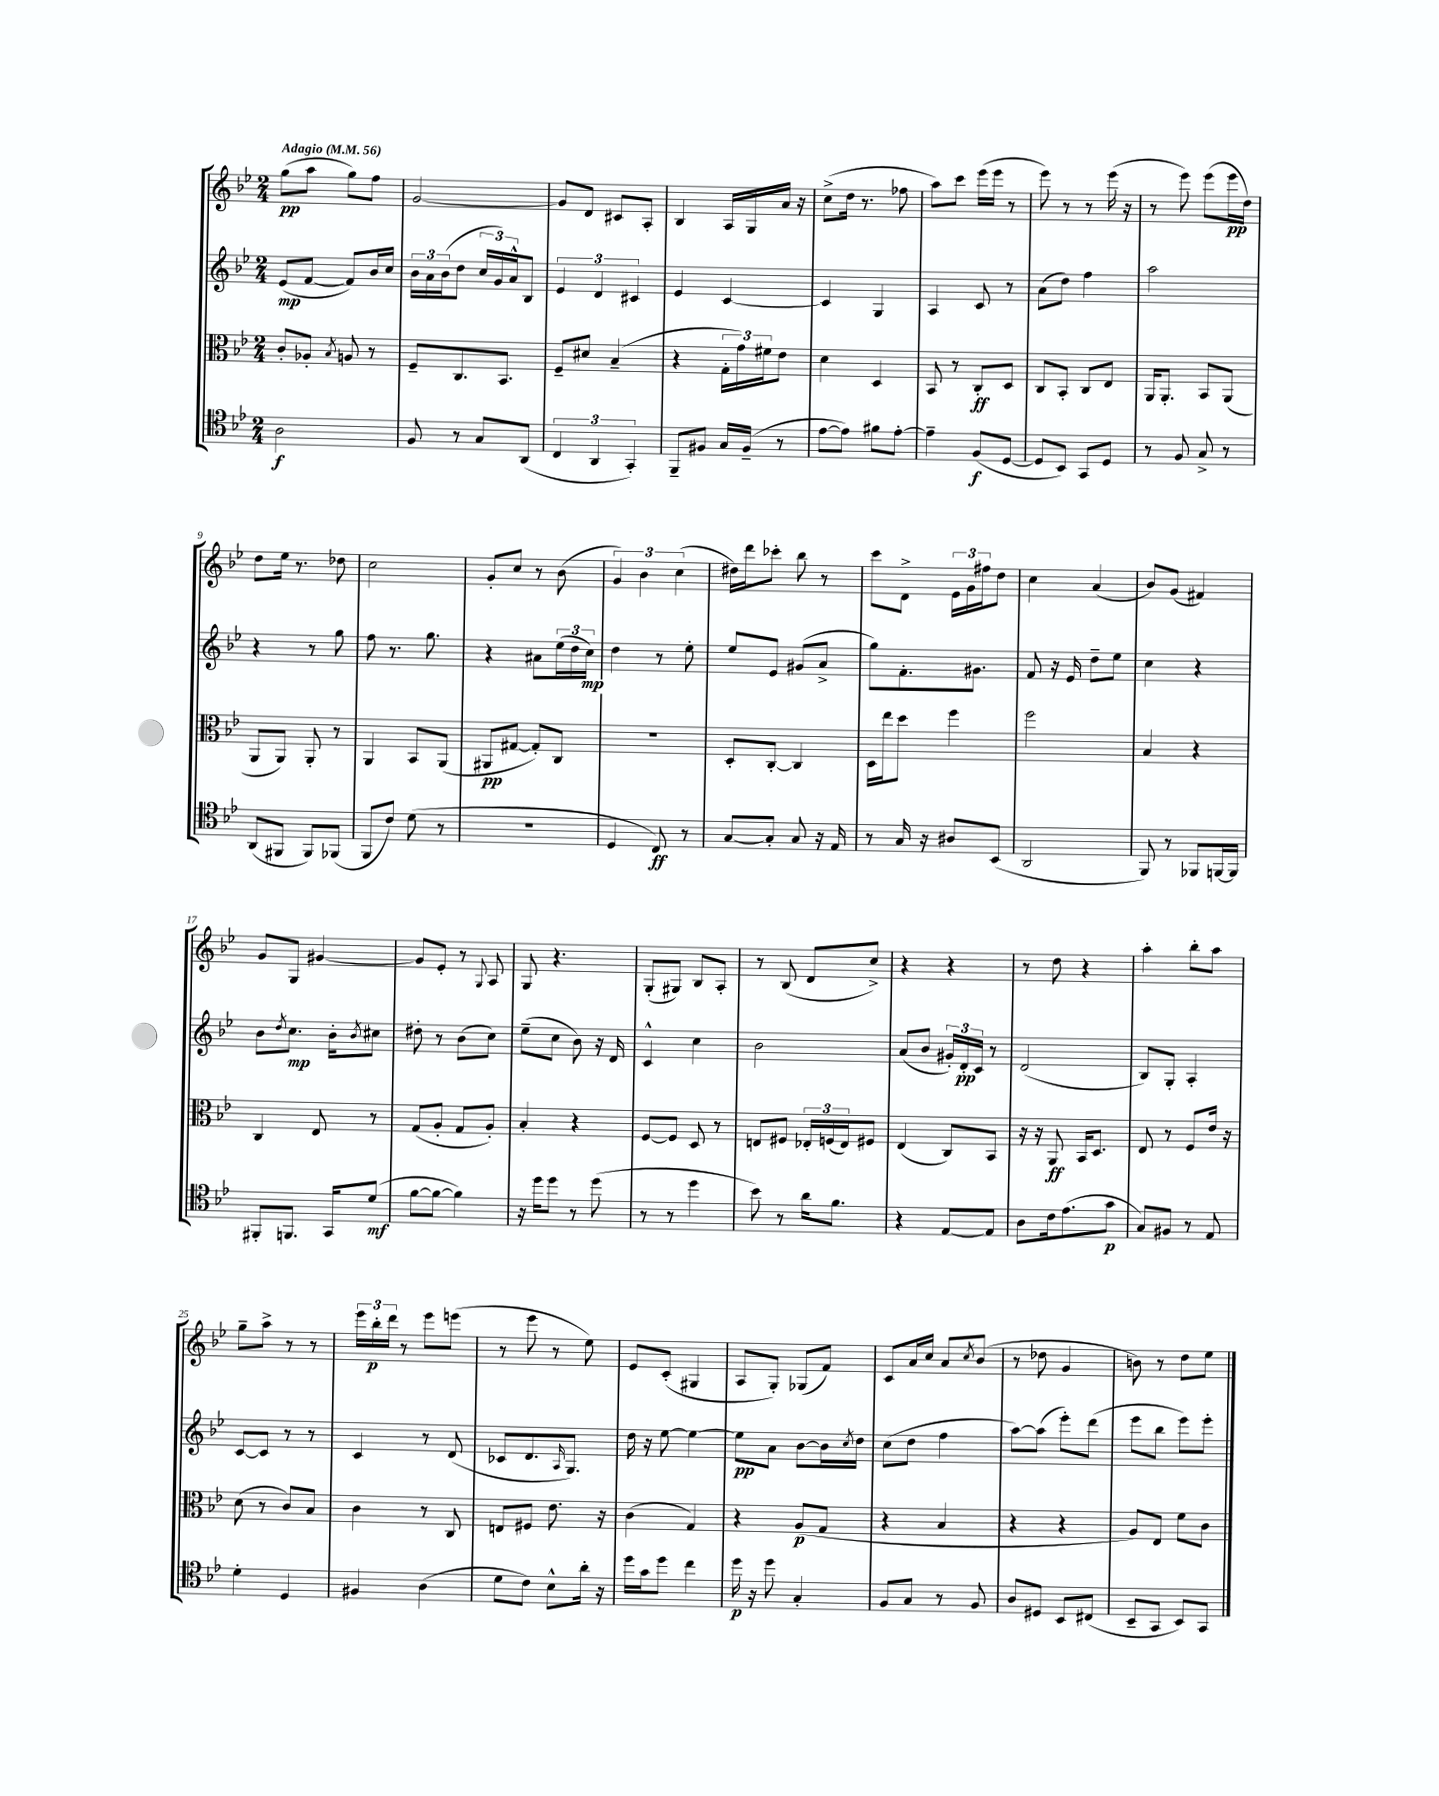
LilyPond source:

<<
\new StaffGroup <<
\new Staff = "s0" {
    \clef treble \key bes \major \numericTimeSignature \time 2/4 \tempo "Adagio" 4 = 56
    g''8\pp( a''8 g''8) f''8 |
    g'2~ |
    g'8 d'8 cis'8 a8-. |
    bes4 a16 g16 a'16 r16 |
    c''8->( d''16 r8. fes''8 |
    a''8) c'''8 ees'''16( ees'''16 r8 |
    ees'''8) r8 r8 ees'''16( r16 |
    r8 ees'''8) ees'''8( ees'''16\pp d''16) |
    d''8 ees''16 r8. des''8 |
    c''2 |
    g'8-. c''8 r8 bes'8( |
    \tuplet 3/2 { g'4) bes'4 c''4( } |
    dis''16) d'''16 ces'''8-. bes''8 r8 |
    c'''8 d'8-> \tuplet 3/2 { ees'16 g'16 fis''16 } d''8 |
    c''4 a'4( |
    bes'8) g'8( fis'4) |
    g'8 g8 gis'4~ |
    gis'8 ees'8-. r8 \appoggiatura { g8 } a8 |
    g8 r4. |
    g8-.( gis8) bes8 a8-. |
    r8 bes8( d'8 c''8->) |
    r4 r4 |
    r8 d''8 r4 |
    a''4-. bes''8-. a''8 |
    g''8-- a''8-> r8 r8 |
    \tuplet 3/2 { ees'''16 bes''16-.\p d'''16 } r8 ees'''8 e'''8( |
    r8 ees'''8 r8 ees''8) |
    ees'8 c'8-.( gis4 |
    a8 g8-.) ges8( f'8) |
    c'8 a'16 c''16 a'8 \acciaccatura { c''8 } bes'8( |
    r8 des''8 g'4 |
    b'8) r8 d''8 ees''8 \bar "|." |
}
\new Staff = "s1" {
    \clef treble \key bes \major \numericTimeSignature \time 2/4
    ees'8\mp( f'8~ f'8) bes'16 c''16 |
    \tuplet 3/2 { bes'16 a'16 bes'16( } d''8 \tuplet 3/2 { c''16 g'16) a'16-^ } bes8 |
    \tuplet 3/2 { ees'4 d'4 cis'4 } |
    ees'4 c'4~ |
    c'4 g4 |
    a4 c'8 r8 |
    a'8( d''8) f''4 |
    a''2 |
    r4 r8 g''8 |
    f''8 r8. g''8. |
    r4 ais'8 \tuplet 3/2 { ees''16( d''16 c''16\mp) } |
    d''4 r8 ees''8-. |
    ees''8 ees'8 gis'8( a'8-> |
    g''8) f'8.-. gis'8. |
    f'8 r16 ees'16 d''8-- ees''8 |
    c''4 r4 |
    bes'8 \acciaccatura { d''8 } c''8.\mp bes'16-. \acciaccatura { bes'8 } cis''8 |
    dis''8-. r8 bes'8( c''8) |
    ees''8--( c''8 bes'8) r16 d'16 |
    c'4-^ c''4 |
    bes'2 |
    a'8( bes'8 \tuplet 3/2 { gis'16-.) d'16-.\pp c'16 } r8 |
    d'2( |
    bes8) g8-. a4-. |
    c'8~ c'8 r8 r8 |
    c'4 r8 d'8( |
    ces'8 d'8. \grace { a16 } g8.) |
    d''16 r16 ees''8~ ees''4~ |
    ees''8\pp a'8 bes'8~ bes'16 \acciaccatura { c''8 } d''16 |
    c''8( d''8 f''4 |
    a''8~) a''8( ees'''8-.) d'''8( |
    ees'''8 bes''8 ees'''8) ees'''8-. \bar "|." |
}
\new Staff = "s2" {
    \clef alto \key bes \major \numericTimeSignature \time 2/4
    c'8-. aes8-. \acciaccatura { bes8 } a8 r8 |
    f8-- c8. bes,8. |
    f8-- dis'8 bes4--( |
    r4 \tuplet 3/2 { g16-. g'16) fis'16 } ees'8 |
    d'4 d4 |
    bes,8 r8 c8-.\ff d8 |
    c8 bes,8-. c8 ees8 |
    a,16 a,8.-. bes,8 a,8( |
    a,8 a,8) a,8-. r8 |
    a,4 bes,8 a,8( |
    ais,8\pp gis8~ gis8-.) c8 |
    R2 |
    d8-. c8~-. c4 |
    d16 ees''16 d''8 f''4 |
    f''2 |
    bes4 r4 |
    c4 ees8 r8 |
    g8( a8-. g8 a8-.) |
    bes4-. r4 |
    f8~ f8 d8 r8 |
    e8 fis8 \tuplet 3/2 { ees16-. f16( ees16) } fis8 |
    ees4( c8) bes,8 |
    r16 r16 a,8\ff bes,16 d8. |
    ees8 r8 f8 ees'16 r16 |
    d'8( r8 c'8) bes8 |
    c'4 r8 c8 |
    e8 fis8 ees'8. r16 |
    c'4( g4) |
    r4 a8\p( g8 |
    r4 bes4 |
    r4 r4 |
    a8) ees8 f'8 c'8 \bar "|." |
}
\new Staff = "s3" {
    \clef tenor \key bes \major \numericTimeSignature \time 2/4
    a2\f |
    f8 r8 g8 a,8( |
    \tuplet 3/2 { c4 a,4 g,4-.) } |
    f,8-- fis8 g16 fis16--( r8 |
    ees'8~ ees'8) fis'8 ees'8~-. |
    ees'4-- f8\f( d8~ |
    d8 bes,8) g,8 d8 |
    r8 f8 g8-> r8 |
    a,8( fis,8 fis,8) fes,8( |
    f,8 c'8) d'8( r8 |
    r2 |
    d4 c8\ff) r8 |
    g8~ g8-. g8 r16 ees16 |
    r8 g16 r16 ais8 bes,8( |
    a,2 |
    f,8) r8 fes,8 f,16~ f,16 |
    fis,8-. f,8. g,16 d'8\mf( |
    f'8~ f'8~ f'4) |
    r16 d''16 d''8 r8 d''8( |
    r8 r8 d''4 |
    bes'8) r8 a'16 f'8. |
    r4 ees8~ ees8 |
    a8 c'16 ees'8.( g'8\p |
    g8) fis8 r8 ees8 |
    d'4-. d4 |
    fis4 a4( |
    d'8 c'8) bes8-^ a'16-. r16 |
    d''16 g'16 d''8 c''4 |
    d''16\p r16 d''8 g4-. |
    f8 g8 r8 f8 |
    a8 dis8 bes,8 cis8( |
    bes,8-- g,8 bes,8) g,8 \bar "|." |
}
>>
>>
